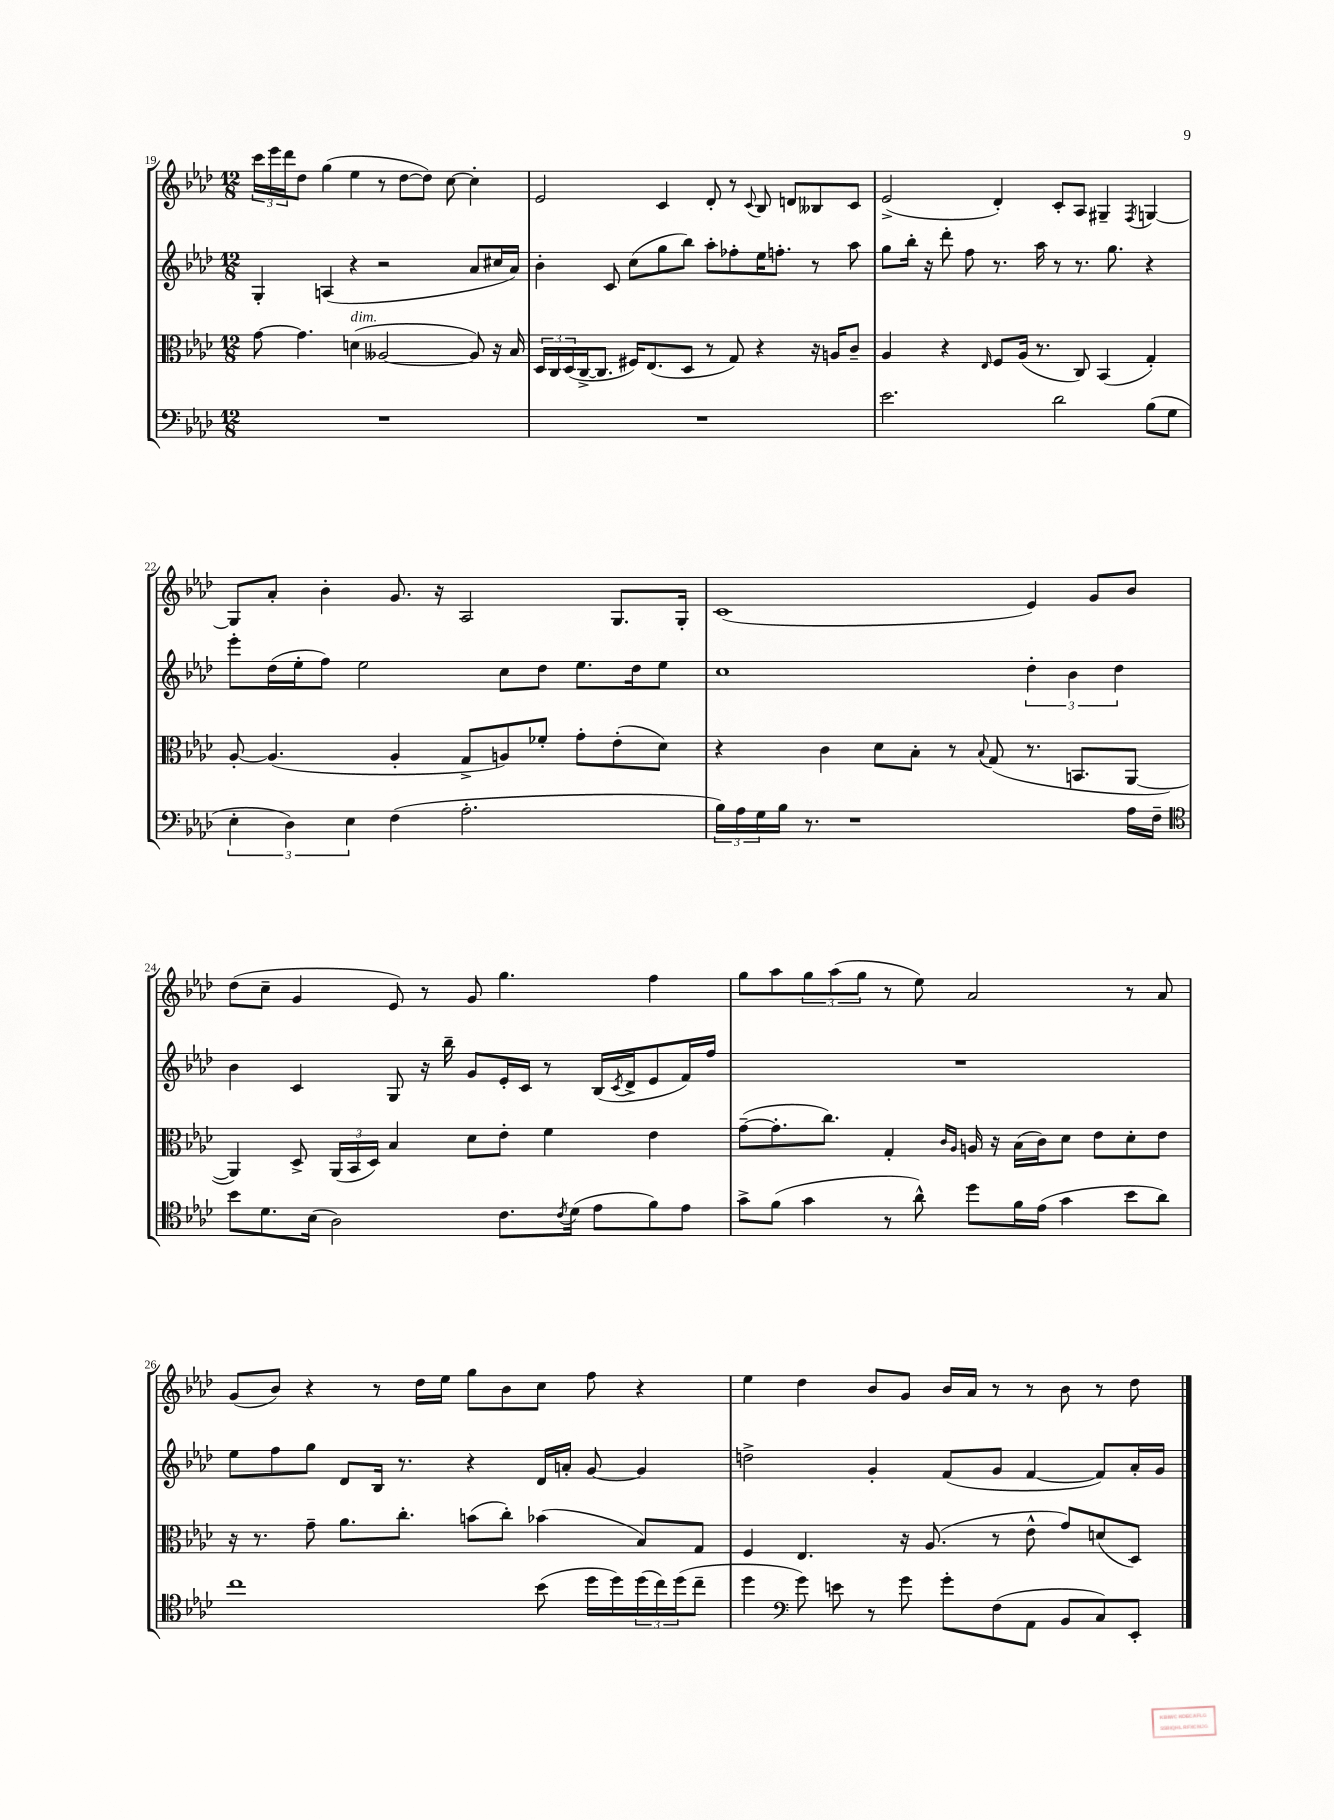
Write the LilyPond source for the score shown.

<<
\new StaffGroup <<
\new Staff = "s0" {
    \clef treble \key aes \major \numericTimeSignature \time 12/8
    \tuplet 3/2 { c'''16 ees'''16 des'''16 } des''8 g''4( ees''4 r8 des''8~ des''8) c''8~ c''4-. |
    ees'2 c'4 des'8-. r8 \appoggiatura { c'8 } bes8 d'8 beses8 c'8 |
    ees'2->( des'4-.) c'8-. aes8 gis4-- \acciaccatura { f8 } g4~ |
    g8 aes'8-. bes'4-. g'8. r16 aes2 g8. g16-. |
    c'1( ees'4) g'8 bes'8 |
    des''8( c''8-- g'4 ees'8) r8 g'8 g''4. f''4 |
    g''8 aes''8 \tuplet 3/2 { g''8 aes''8( g''8 } r8 ees''8) aes'2 r8 aes'8 |
    g'8( bes'8) r4 r8 des''16 ees''16 g''8 bes'8 c''8 f''8 r4 |
    ees''4 des''4 bes'8 g'8 bes'16 aes'16 r8 r8 bes'8 r8 des''8 \bar "|." |
}
\new Staff = "s1" {
    \clef treble \key aes \major \numericTimeSignature \time 12/8
    g4-. a4( r4 r2 aes'8 cis''16 aes'16) |
    bes'4-. c'8 c''8( g''8 bes''8) aes''8-. fes''8-. ees''16 f''8.-. r8 aes''8 |
    g''8 bes''16-. r16 des'''8-. f''8 r8. aes''16 r8 r8. g''8. r4 |
    ees'''8-. des''16( ees''16-. f''8) ees''2 c''8 des''8 ees''8. des''16 ees''8 |
    c''1 \tuplet 3/2 { des''4-. bes'4 des''4 } |
    bes'4 c'4 g8 r16 bes''16-- g'8 ees'16-. c'16 r8 bes16( \acciaccatura { c'8 } des'16-> ees'8 f'16) f''16 |
    R1. |
    ees''8 f''8 g''8 des'8 bes16 r8. r4 des'16 a'16-. g'8~ g'4 |
    d''2-> g'4-. f'8( g'8 f'4~ f'8) aes'16-. g'16 \bar "|." |
}
\new Staff = "s2" {
    \clef alto \key aes \major \numericTimeSignature \time 12/8
    g'8~ g'4. d'4^\markup { \italic "dim." }( aeses2~ aeses8) r16 bes16 |
    \tuplet 3/2 { des16 c16 des16( } c16~-> c8. fis16) ees8.( des8 r8 g8) r4 r16 a16 c'8-- |
    aes4 r4 \grace { ees16 } f8 aes16( r8. c8) bes,4( g4-.) |
    aes8~-. aes4.( aes4-. g8-> a8) fes'8-. g'8-. ees'8-.( des'8) |
    r4 c'4 des'8 bes8-. r8 \appoggiatura { bes8 } g8( r8. b,8. aes,8~ |
    aes,4) des8-> \tuplet 3/2 { aes,16( bes,16 des16) } bes4 des'8 ees'8-. f'4 ees'4 |
    g'8~--( g'8.-. c''8.) g4-. \grace { c'16 aes16 } a16 r16 bes16( c'16) des'8 ees'8 des'8-. ees'8 |
    r16 r8. g'8-- aes'8. c''8.-. b'8( c''8-.) bes'4( bes8) g8 |
    f4 ees4. r16 aes8.( r8 ees'8-^ g'8) d'8( des8) \bar "|." |
}
\new Staff = "s3" {
    \clef bass \key aes \major \numericTimeSignature \time 12/8
    R1. |
    R1. |
    ees'2. des'2 bes8( g8 |
    \tuplet 3/2 { ees4-. des4) ees4 } f4( aes2.-. |
    \tuplet 3/2 { bes16) aes16 g16 } bes16 r8. r1 aes16 f16-- |
    \clef tenor bes'8 des'8. bes16( aes2) c'8. \acciaccatura { c'8 } des'16( ees'8 f'8) ees'8 |
    g'8-> f'8( g'4 r8 aes'8-^) des''8 f'16 ees'16( g'4 bes'8 aes'8) |
    c''1 bes'8( des''16 des''16) \tuplet 3/2 { des''16( c''16) des''16( } c''8-- |
    des''4 \clef bass g'8) e'8 r8 g'8 g'8-. f8( aes,8 bes,8 c8) ees,8-. \bar "|." |
}
>>
>>
\layout { \context { \Score currentBarNumber = #19 } }
